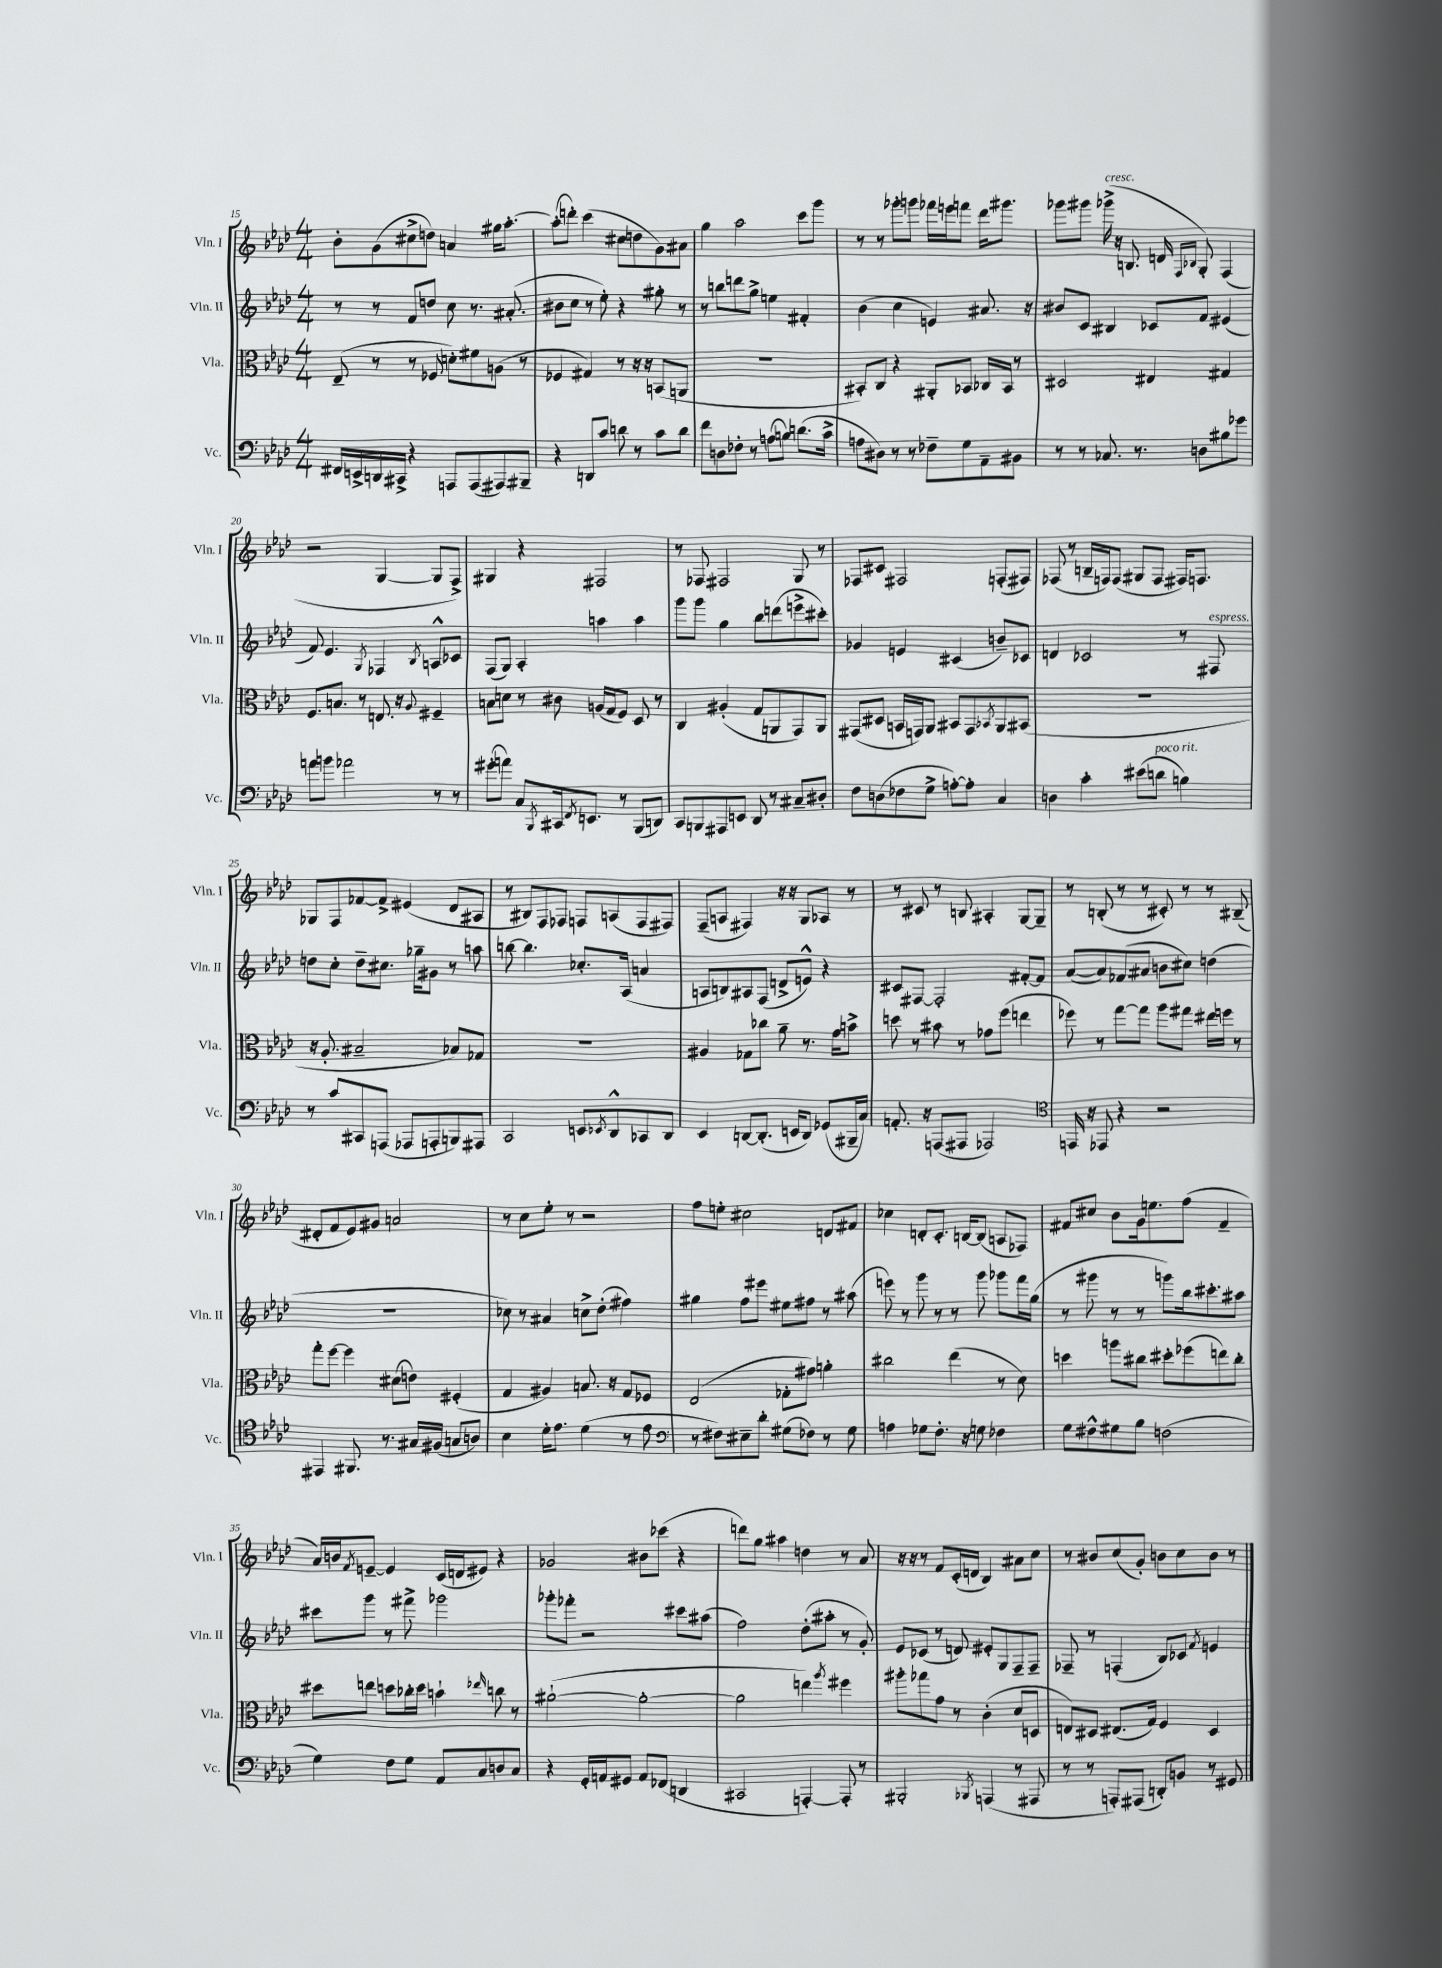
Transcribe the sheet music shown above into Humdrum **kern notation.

**kern	**kern	**kern	**kern
*staff4	*staff3	*staff2	*staff1
*clefF4	*clefC3	*clefG2	*clefG2
*k[b-e-a-d-]	*k[b-e-a-d-]	*k[b-e-a-d-]	*k[b-e-a-d-]
*M4/4	*M4/4	*M4/4	*M4/4
16FF#/LL	(8E-~/	8r	8b-'\L
16EE^/	.	.	.
16DD/	8r	8r	(8g\
16CC#^/JJ	.	.	.
4r	8r	8f/L	8cc#^\
.	8F-/	8dd/J	8dd\J)
8AAA/L	8d'\L)	8cc\	4a/
(8AAA/	8f#\	8.r	.
8AAA#/)	(8A\J	.	16gg#\LK
.	.	(8.a#'/	[8.aa-'\J
8BBB#~/J	8r	.	.
=	=	=	=
4r	4F-/	8b#\L	(8aa-'\]L
.	.	8cc\J	8ddd'\J)
8DD/L	4G#/)	8r	(4ccc\
8c/J	.	8ee-'\)	.
8d\	8r	4r	8cc#\L
8r	16r	.	8dd\
.	16r	.	.
8c\L	(8BB/L	8gg#'\	8g\)
8d\J	8AA/J	8r	8a#\J
=	=	=	=
8f\L	1r	8r	4gg\
8D\	.	8bb\L	.
8F-'\J	.	8ddd\	2aa-\
8r	.	8gg^\J	.
(8A\L	.	4ee\	.
8B\J)	.	.	.
(8.d\L	.	4f#'/	8ccc\L
.	.	.	8ggg\J
16c^\Jk	.	.	.
=	=	=	=
8A\L	8BB#'/L)	(4b-\	8r
8D#\J)	8C/J	.	8r
8r	4r	4cc\	8ggg-'\L
8r	.	.	8ggg\J
8F-~\L	8AA#'/L	4e/)	16fff-\LL
.	.	.	16eee\J
8G\	8BB-/J	.	8fff\J
8AA-~\	16C-/LL	8.a#/	16ddd-\LK
.	16BB-/JJ	.	8.ggg#\J
8BB#\J	8r	.	.
.	.	16r	.
=	=	=	=
8r	2D#/	8b#/L	8ggg-\L
8r	.	8c/J	8ggg#\J
8.C-/	.	4B#/	(16ggg-^\
.	.	.	16r
.	.	.	8.B/
8.r	.	.	.
.	4E#/	8c-/L	.
.	.	.	16d/
.	.	.	16qqF/LL
.	.	.	16qqB-/JJ
8D\L	.	8f/J	8G'/)
8B#\	4G#/	(4e#/	(4F/
8g-\J	.	.	.
=	=	=	=
8a\L	8.F/L	8f/)	2r
8b\J	.	4.e-/	.
.	8.B/J	.	.
2a-\	.	.	.
.	8r	.	.
.	.	8qG/	.
.	8.E/	4F-/	[4G/
.	16r	.	.
.	8qqA-/	8qB-/	.
8r	4F#~/	8A^^/L	8G/]L
8r	.	8c-/J	8F^/J)
=	=	=	=
(8g#'\L	8B\L	(8F/L	4G#/
8a\J)	8d\J	8G/J)	.
8C/L	8r	4A-'/	4r
8qBBB-/	.	.	.
16CC#/k	8c#\	.	.
8qFF/	.	.	.
8.EE/J	.	.	.
.	(16A/LL	4aa\	2F#/
.	16G/J	.	.
8r	8F/J)	.	.
(8BBB-/L	8D-/	4aa\	.
8DD/J)	8r	.	.
=	=	=	=
8CC/L	4C/	8ggg\L	8r
8BBB/	.	8ggg\J	8F-/
8AAA#/	(4A#'/	4gg\	2F#/
8EE/J	.	.	.
8DD-/	8G/L	8bb-\L	.
8r	8AA/	(8ddd\	.
8C#~/L	8GG/)	8eee^\	8G/
8D#'/J	8AA/J	8ccc#'\J)	8r
=	=	=	=
8F\L	(8GG#/L	4g-/	8F-/L
(8D\	8D#/J	.	8c#/J
8F-\	16BB/LL	4e/	2F#/
.	16GG/J)	.	.
8G^\J	8AA-/J	.	.
[8A'\L)	8BB#/L	(4c#/	.
8A'\]J	8GG/	.	.
.	8qBB-/	.	.
4C/	8AA-/	8b~/L)	(8F'/L
.	(8BB#/J	8c-/J	8F#/J)
=	=	=	=
4D\	1r	4d/	(8F-/
.	.	.	8r
4c'\	.	2c-/	16B~/LL
.	.	.	16F/J)
.	.	.	(8F/J
(8e#\L	.	.	8G#/L
8d\J	.	.	8F/J
4B\)	.	8r	16F#/LK)
.	.	.	8.F/J
.	.	8F#/	.
=	=	=	=
8r	16r	8dd\L	8G-/L
.	8.A-'/	.	.
8c/L	.	8cc'\J	8F/
8CC#/	2B#~/	8dd~\L	[8f-/
(8AAA/J	.	8.cc#\J	8f-^/]J
8AAA-/L	.	.	(4e#/
.	.	16gg-~\LK	.
8AAA'/	.	8g#\J	.
8BBB/)	8B-/L)	8r	8d-/L
8AAA#/J	8G-/J	8aa\	8A#/J
=	=	=	=
2CC/	1r	[8bb\	8r
.	.	4.bb\]	8B#/L)
.	.	.	8F/
.	.	.	8F-/J
8EE/L	.	8.cc-'/L	8F/L
8qEE-/	.	.	.
8DD-^^/	.	.	(8A/
.	.	(16A-/Jk	.
8CC-/	.	4a/	8F/
8DD-/J	.	.	8F#/J)
=	=	=	=
4EE-/	4A#/	8A/L	(8F~/L
.	.	8B/)	8A/J
[8DD/L	8G-\L	8A#/	4F#/)
(8.DD'/]J	8cc-\J	(8F/J	.
.	8a-~\	8d^/L	16r
16EE/LK	.	.	16r
8DD/J)	8.r	8e^^/J)	8G/L
(8GG-/L	.	4r	8A-/J
.	16g\LK	.	.
16BBB#~/L	8b^\J	.	8r
16C/JJ)	.	.	.
=	=	=	=
8.AA'/	8dd\	8c#/L	8r
.	8r	[8F#/J	8c#/
16r	.	.	.
(8AAA/L	8b#\	2F#'/]	8r
8AAA#/J	8r	.	8B/
2AAA-/)	8g-\L	.	4A#'/
.	(8ff\J	.	.
.	4ee\	[8f#'/L	[8G/L
.	.	8f#/]J	8G~/]J
=	=	=	=
*clefC4	*	*	*
16EE/	8ff-\)	([8a-/L	8r
16r	.	.	.
8EE-/	8r	8a-/])	(8B'/
4r	[8gg\L	(8f-/	8r
.	8gg\]J	8a#/J	8r
2r	8aa-\L	8b\L	8c#'/)
.	8gg#\J	8cc#\J)	8r
.	16ee#\LL	(4dd\	8r
.	16ff\JJ	.	.
.	8r	.	(8B#~/
=	=	=	=
4EE#/	8gg'\L	1r	8d#'/L
.	[8ff\J	.	8f/
8.FF#/	4ff\]	.	8e-/)
.	.	.	8g#/J
8.r	.	.	.
.	(8d#\L	.	2a/
16G#/LL	8e\J)	.	.
(16F#/JJ	.	.	.
8G/L	(4F#'/	.	.
8A/J)	.	.	.
=	=	=	=
4B-\	4G/	8cc-\)	8r
.	.	8r	8cc\L
16d-'\LK	4A#/)	4a#/	8ee-'\J
8.e-\J	.	.	.
.	.	.	8r
(4d-\	8.B/	8cc^\L	2r
.	.	(8dd-'\J	.
.	16r	.	.
8r	8G/L	4ff#\)	.
8e-\	8F-/J	.	.
=	=	=	=
*clefF4	*	*	*
8r	(2E-/	4gg#\	8ff\L
8F#\L)	.	.	8ee'\J
8E#~\	.	8ff\L	2cc#\
8d-'\J	.	8eee#\J	.
(8G#\L	8G-'\L	8ee#\L	.
8F-\J)	8g#\J)	8ff#\J	.
8r	4a'\	8r	8d/L
8G#\	.	(8aa#\	8f#/J
=	=	=	=
4A\	2cc#\	8eee\)	4cc-\
.	.	8r	.
8G-\L	.	8ggg\	8d'/L
8.F'\J	.	8r	8.c'/J
.	(4ee-\	8r	.
16r	.	.	[16B/LK
8G\	.	8ggg\	(8B/]J
4F-\	8r	8ggg-\L	8A/L
.	8d-\)	16fff\L	8F-/J)
.	.	(16gg\JJ	.
=	=	=	=
8G\L	4dd\	8r	8f#/L
8F#^^\	.	8ggg#\	8cc#/J
8G#\	8aa\L	8r	8b-\L
8B-\J	8cc#\J	8r	16g\k
.	.	.	8.ee\
(2F\	8dd#'\L	8ggg\L)	.
.	(8ff-\	16bb-\k	(8ff\J
.	.	8.ccc#'\	.
.	8ee\)	.	4f#~/
.	8cc#'\J	8aa#\J	.
=	=	=	=
4G\)	8dd#\L	8ccc#\L	16a-/LL)
.	.	.	16b/J
.	.	.	8qf/
.	8ee\J	8ggg\J	[8e~/J
8F\L	8dd\L	8r	4e/]
8G\J	16cc-'\L	8fff#^\	.
.	16dd\JJ	.	.
8AA-/L	4b`\	2ggg-\	(16c/LL
.	.	.	16d/J
8C/	.	.	8e#/J)
.	16qqee-/	.	.
8D/	8cc\	.	4r
8C/J	8r	.	.
=	=	=	=
4r	([2a#`\	8ggg-'\L	2g-/
.	.	8fff-'\J	.
16GG'/LL	.	2r	.
16AA/J	.	.	.
8GG#/J	.	.	.
8AA/L	2a#'\_	.	8b#\L
(8FF-/J	.	.	(8ccc-\J
4DD/	.	8ccc#\L	4r
.	.	(8aa#\J	.
=	=	=	=
2CC#/	2a#\]	2ff\)	8ddd\L)
.	.	.	8gg\J
.	.	.	4aa#\
[4AAA'/)	4ee\)	(8dd-'\L	4dd\
.	.	8aa#'\J	.
.	8qaa-/	.	.
8AAA'/]	4ff#\	8r	8r
8r	.	8g'/)	8a-/
=	=	=	=
2BBB#'/	8aa#'\L	8e-/L	16r
.	.	.	16r
.	8gg-\	(8c-/J	8r
.	8g\J	8r	8f/L
.	8r	8d/)	(16c'/L
.	.	.	16d/JJ
8qBBB-/	.	.	.
(4AAA/	(4c'\	8e#'/L	4B-/)
.	.	8G/	.
8r	8d-/L	8F~/	8a#\L
8AAA#/	8D/J	8F~/J	8cc\J
=	=	=	=
8r	8E/L)	8F-~/	8r
8r	8D#/J	8r	8b#/L
8AAA'/L)	(8.E#/L	(4F'/	(8cc/
(8AAA#/J	.	.	8g'/J)
.	16G/Jk)	.	.
8DD'/L)	4F/	8B-/L)	8b\L
8BB/J	.	8c-/J	8cc\
.	.	8qf/	.
8r	4D#/	4e/	8b\J
8GG#/	.	.	8r
==	==	==	==
*-	*-	*-	*-
